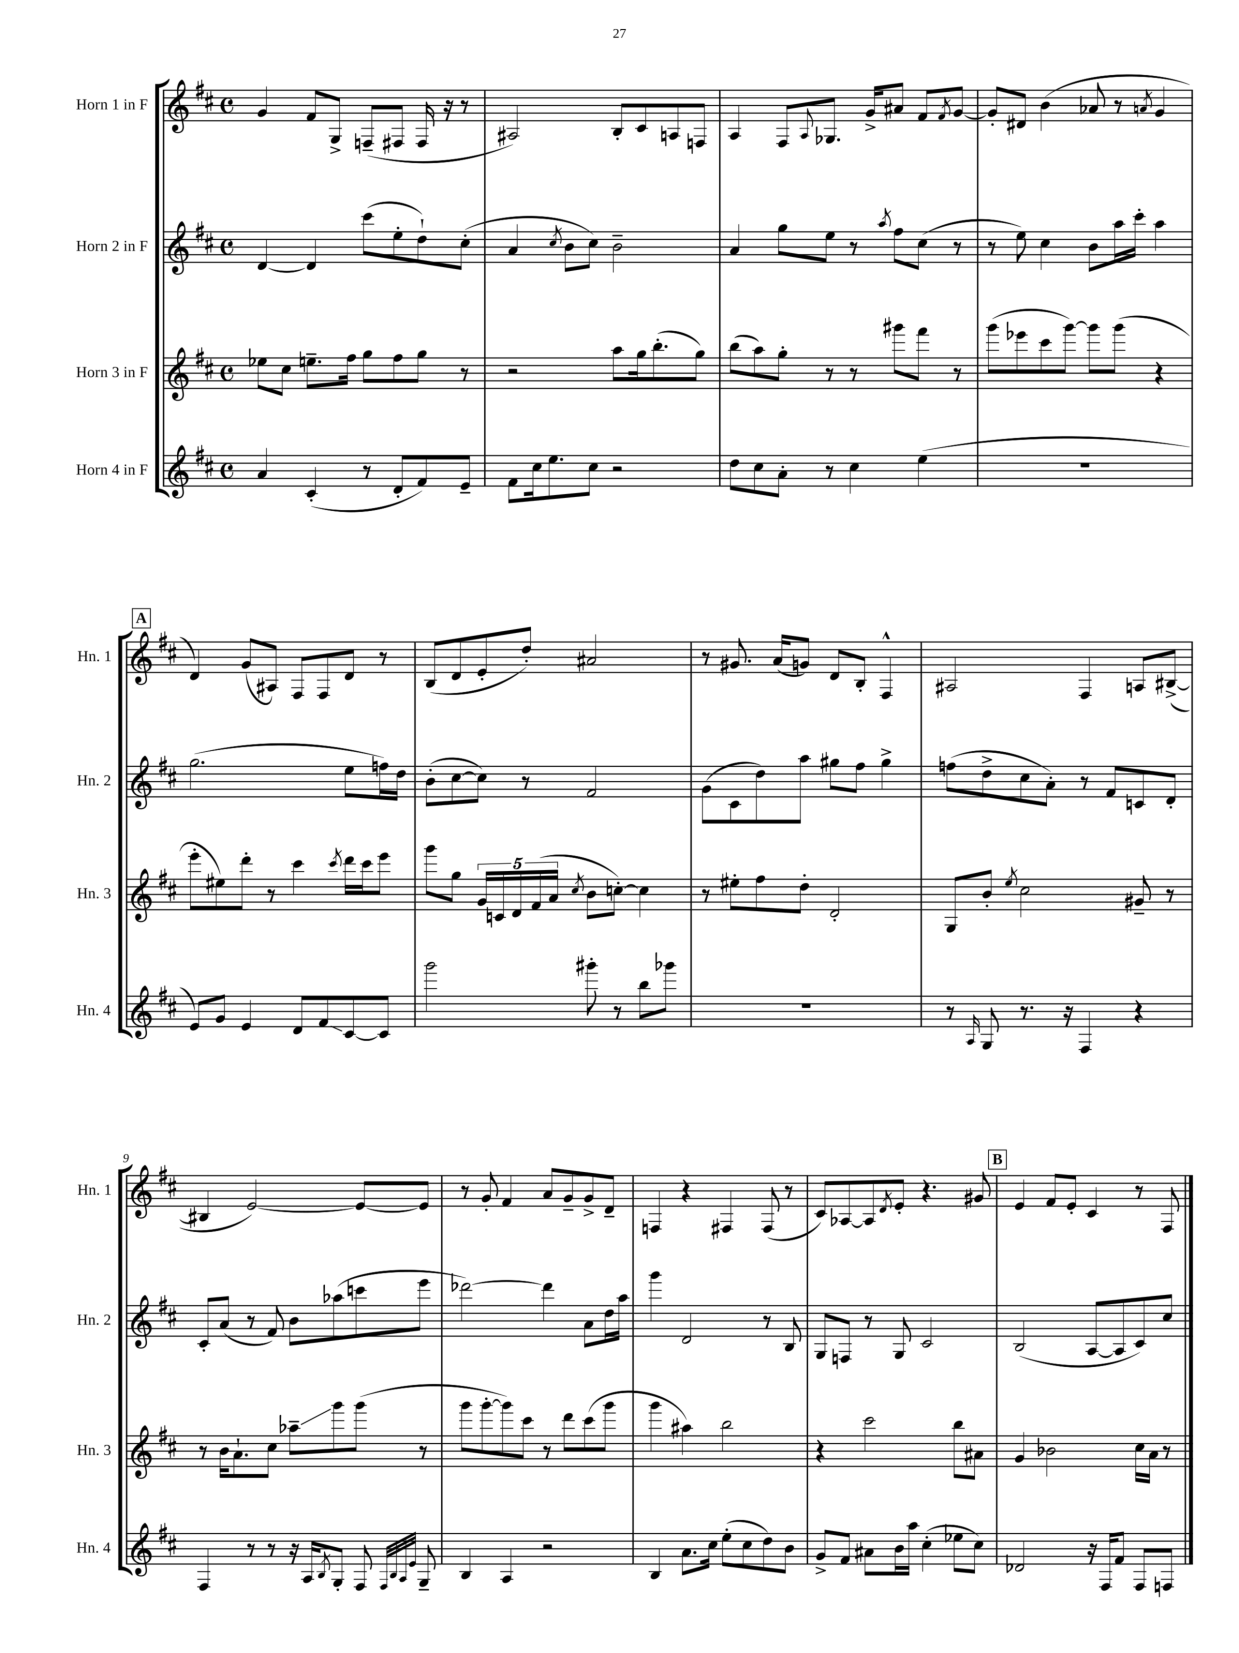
<<
\new StaffGroup <<
\new Staff = "s0" \with { instrumentName = "Horn 1 in F" shortInstrumentName = "Hn. 1" } {
    \clef treble \key d \major \defaultTimeSignature \time 4/4
    g'4 fis'8 g8-> f8--( fis8 fis16 r16 r8 |
    ais2) b8-. cis'8 a8 f8 |
    a4 fis8 \appoggiatura { a8 } ges8. g'16-> ais'8 fis'8 \acciaccatura { fis'8 } g'8~ |
    g'8-. dis'8 b'4( aes'8 r8 \acciaccatura { a'8 } g'4 |
    \mark \markup { \box "A" } d'4) g'8( ais8) fis8 fis8 d'8 r8 |
    b8( d'8 e'8-. d''8-.) ais'2 |
    r8 gis'8. a'16( g'8) d'8 b8-. fis4-^ |
    ais2 fis4 a8 bis8~->( |
    bis4 e'2~) e'8~ e'8 |
    r8 g'8-. fis'4 a'8 g'8-- g'8-> d'8-- |
    f4 r4 fis4 fis8( r8 |
    cis'8) aes8~ aes8 \acciaccatura { d'8 } e'8-. r4. gis'8 |
    \mark \markup { \box "B" } e'4 fis'8 e'8-. cis'4 r8 fis8 \bar "|." |
}
\new Staff = "s1" \with { instrumentName = "Horn 2 in F" shortInstrumentName = "Hn. 2" } {
    \clef treble \key d \major \defaultTimeSignature \time 4/4
    d'4~ d'4 cis'''8( e''8-. d''8-!) cis''8-.( |
    a'4 \acciaccatura { cis''8 } b'8 cis''8) b'2-- |
    a'4 g''8 e''8 r8 \acciaccatura { a''8 } fis''8 cis''8( r8 |
    r8 e''8) cis''4 b'8 a''16 cis'''16-. a''4 |
    \mark \markup { \box "A" } g''2.( e''8 f''16) d''16 |
    b'8-.( cis''8~ cis''8) r8 fis'2 |
    g'8( cis'8 d''8) a''8 gis''8 fis''8 gis''4-> |
    f''8( d''8-> cis''8 a'8-.) r8 fis'8 c'8 d'8-. |
    cis'8-. a'8( r8 fis'8) b'8 aes''8( c'''8 e'''8 |
    des'''2~) des'''4 a'8 d''16 a''16 |
    g'''4 d'2 r8 b8 |
    g8 f8 r8 g8 cis'2 |
    \mark \markup { \box "B" } b2( a8~ a8 cis'8) cis''8 \bar "|." |
}
\new Staff = "s2" \with { instrumentName = "Horn 3 in F" shortInstrumentName = "Hn. 3" } {
    \clef treble \key d \major \defaultTimeSignature \time 4/4
    ees''8 cis''8 e''8.-- fis''16 g''8 fis''8 g''8 r8 |
    r2 a''8 g''16 b''8.-.( g''8) |
    b''8( a''8) g''8-. r8 r8 gis'''8 fis'''8 r8 |
    g'''8( ees'''8 cis'''8 g'''8~) g'''8 g'''8( r4 |
    \mark \markup { \box "A" } e'''8-. eis''8) d'''8-. r8 cis'''4 \acciaccatura { cis'''8 } d'''16 cis'''16 e'''8 |
    g'''8 g''8 \tuplet 5/4 { g'16 c'16 d'16 fis'16( a'16 } \acciaccatura { cis''8 } b'8 c''8~-.) c''4 |
    r8 eis''8-. fis''8 d''8-. d'2-. |
    g8 b'8-. \acciaccatura { e''8 } cis''2 gis'8-- r8 |
    r8 b'16 a'8.-! cis''8 aes''8--\glissando g'''8 g'''8( r8 |
    g'''8 g'''8~-. g'''8) cis'''8 r8 d'''8 cis'''8( g'''8 |
    g'''4 ais''4) b''2 |
    r4 cis'''2 b''8 ais'8 |
    \mark \markup { \box "B" } g'4 bes'2 cis''16 a'16 r8 \bar "|." |
}
\new Staff = "s3" \with { instrumentName = "Horn 4 in F" shortInstrumentName = "Hn. 4" } {
    \clef treble \key d \major \defaultTimeSignature \time 4/4
    a'4 cis'4-.( r8 d'8-. fis'8) e'8-- |
    fis'8 cis''16 e''8. cis''8 r2 |
    d''8 cis''8 a'8-. r8 cis''4 e''4( |
    R1 |
    \mark \markup { \box "A" } e'8) g'8 e'4 d'8 fis'8\glissando cis'8~ cis'8 |
    g'''2 gis'''8-. r8 b''8 ges'''8 |
    R1 |
    r8 \grace { a16 } g8 r8. r16 fis4 r4 |
    fis4 r8 r8 r16 a16 \acciaccatura { b8 } g8-. fis8 \grace { fis32 b32 a32 e'32 } g8-- |
    b4 a4 r2 |
    b4 a'8. cis''16 e''8-.( cis''8 d''8) b'8 |
    g'8-> fis'8 ais'8 b'16 a''16 cis''4-.( ees''8 cis''8) |
    \mark \markup { \box "B" } des'2 r16 fis16 fis'8 fis8 f8 \bar "|." |
}
>>
>>
